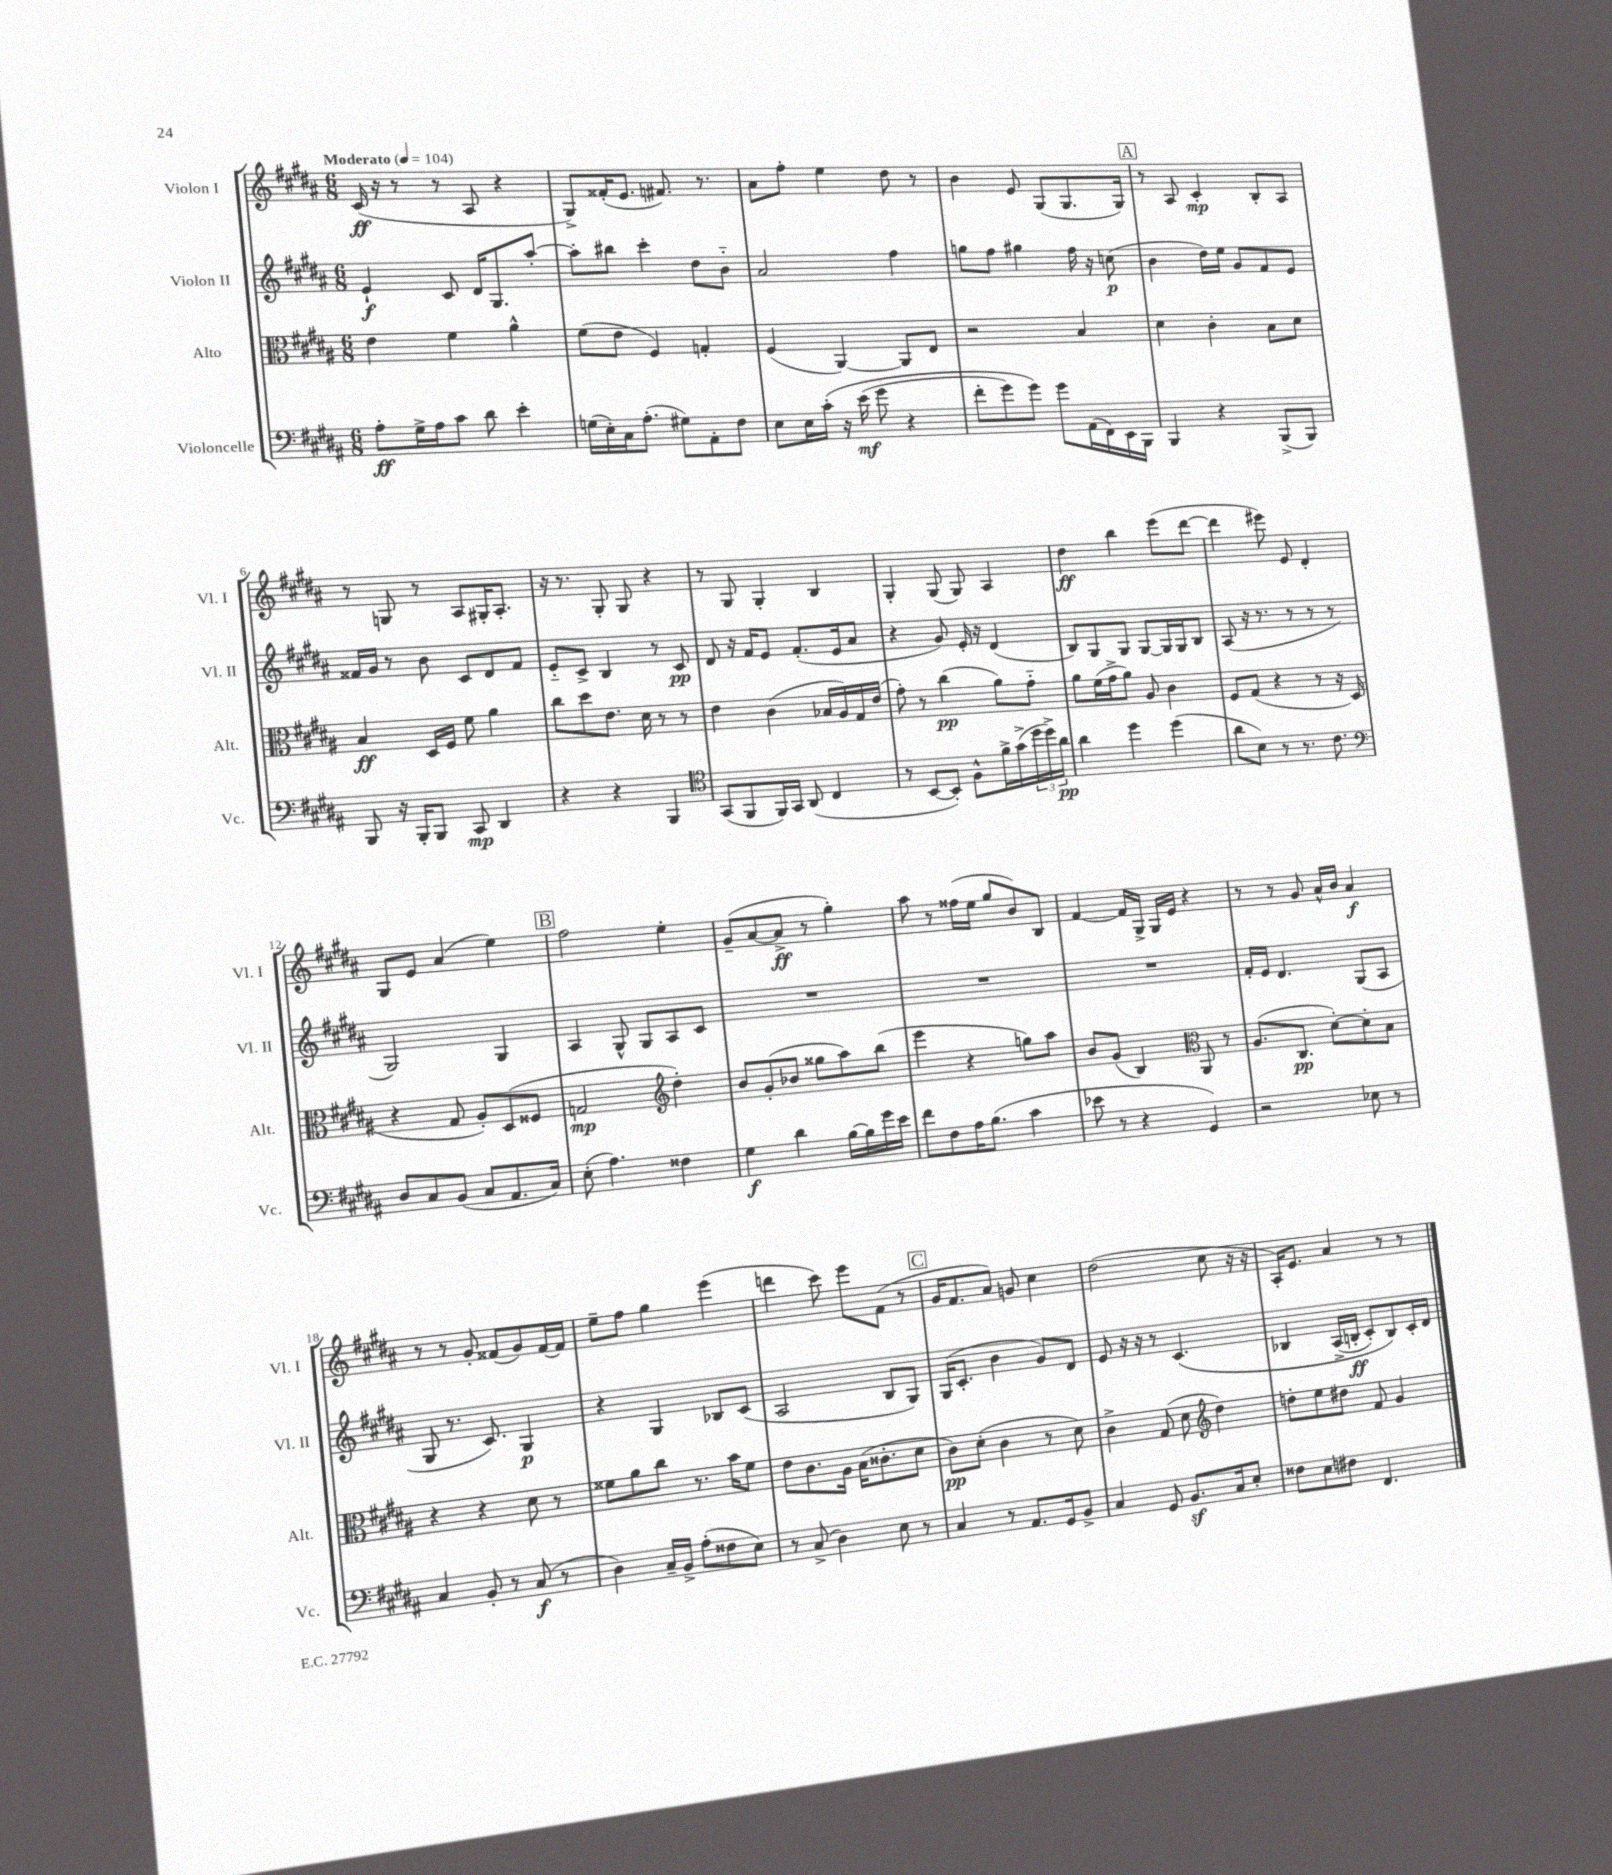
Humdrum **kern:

**kern	**dynam	**kern	**dynam	**kern	**dynam	**kern	**dynam
*part4	*part4	*part3	*part3	*part2	*part2	*part1	*part1
*staff4	*staff4	*staff3	*staff3	*staff2	*staff2	*staff1	*staff1
*I"Violoncelle	*	*I"Alto	*	*I"Violon II	*	*I"Violon I	*
*I'Vc.	*	*I'Alt.	*	*I'Vl. II	*	*I'Vl. I	*
*clefF4	*	*clefC3	*	*clefG2	*	*clefG2	*
*k[f#c#g#d#a#]	*	*k[f#c#g#d#a#]	*	*k[f#c#g#d#a#]	*	*k[f#c#g#d#a#]	*
*M6/8	*	*M6/8	*	*M6/8	*	*M6/8	*
*MM104	*	*MM104	*	*MM104	*	*MM104	*
=1	=1	=1	=1	=1	=1	=1	=1
!	!	!	!	!	!	!LO:TX:a:B:t=Moderato	!
8A#'\L	ff	4e\	.	4e`/	f	(16c#/	ff
.	.	.	.	.	.	16r	.
16G#^\L	.	.	.	.	.	8r	.
16A#\J	.	.	.	.	.	.	.
8c#\J	.	4f#\	.	8c#/	.	8r	.
8d#\	.	.	.	16d#/KL	.	8A#/	.
.	.	.	.	8.G#/	.	.	.
4e'\	.	4a#^^\	.	.	.	4r	.
.	.	.	.	[8aa#'/J	.	.	.
=2	=2	=2	=2	=2	=2	=2	=2
(16Gn\LL	.	(8f#\L	.	8aa#'\L]	.	8G#^/L)	.
16E'\)	.	.	.	.	.	.	.
16C#\J	.	8e\J	.	8bb#X\J	.	(16f##X'/K	.
(8.A#'\J	.	.	.	.	.	8.e/J	.
.	.	4F#/)	.	4ccc#'\	.	.	.
8G#X\L)	.	.	.	.	.	8.f#X/)	.
8AA#'\	.	4Gn'/	.	8dd#\L	.	.	.
.	.	.	.	.	.	8.r	.
8F#\J	.	.	.	8b\J	.	.	.
=3	=3	=3	=3	=3	=3	=3	=3
8E\L	.	(4F#/	.	2a#/	.	8a#\L	.
16E\L	.	.	.	.	.	8ff#'\J	.
(16c#'\JJ	.	.	.	.	.	.	.
16r	.	[4AA#/)	.	.	.	4ee\	.
(16e\	mf	.	.	.	.	.	.
8g#\	.	.	.	.	.	.	.
4r	.	8AA#/L]	.	4ff#\	.	8dd#\	.
.	.	8E/J	.	.	.	8r	.
=4	=4	=4	=4	=4	=4	=4	=4
8f#'\L	.	2r	.	8ggn\L	.	4b\	.
8g#\)	.	.	.	8ff#\J	.	.	.
8g#\J)	.	.	.	4gg#X\	.	8e/	.
8g#\L	.	.	.	.	.	(8G#/L	.
(16AA#\L	.	4B/	.	16ff#\	.	8.G#/	.
16FF#\)	.	.	.	16r	.	.	.
16EE\	.	.	.	(8ccn\	p	.	.
16BBB\JJ	.	.	.	.	.	16G#/Jk)	.
!!LO:REH:place=s1:t=A
=5	=5	=5	=5	=5	=5	=5	=5
4BBB/	.	4d#\	.	4b\	.	8r	.
.	.	.	.	.	.	8A#/	.
4r	.	4c#'\	.	16dd#\LL)	.	4c#'/	mp
.	.	.	.	16ee\JJ	.	.	.
.	.	.	.	8g#/L	.	.	.
(8BBB^/L	.	8B\L	.	8f#/	.	8B'/L	.
8BBB/J)	.	8d#\J	.	8e/J	.	8A#/J	.
!!LO:LB:g=z
=6	=6	=6	=6	=6	=6	=6	=6
8BBB/	.	4B/	ff	16f##X/LL	.	8r	.
.	.	.	.	16g#/JJ	.	.	.
16r	.	.	.	8r	.	8Gn/	.
16BBB'/KL	.	.	.	.	.	.	.
8BBB/J	.	16D#/LL	.	8b\	.	8r	.
.	.	16F#/JJ	.	.	.	.	.
8CC#/	mp	8f#\	.	8c#/L	.	8A#/L	.
4DD#/	.	4a#\	.	8d#/	.	16G#X'/K	.
.	.	.	.	.	.	8.A#'/J	.
.	.	.	.	8f##/J	.	.	.
=7	=7	=7	=7	=7	=7	=7	=7
4r	.	8cc#\L	.	8e/L	.	16r	.
.	.	.	.	.	.	8.r	.
.	.	8dd#\	.	8c#^/J	.	.	.
4r	.	8.e\J	.	4B/	.	8G#'/	.
.	.	.	.	.	.	8G#/	.
.	.	16d#\	.	.	.	.	.
4BBB/	.	8r	.	8r	.	4r	.
.	.	8r	.	8c#/	pp	.	.
=8	=8	=8	=8	=8	=8	=8	=8
*clefC4	*	*	*	*	*	*	*
(8GG#/L	.	4e\	.	8d#/	.	8r	.
8FF#/	.	.	.	16r	.	8G#/	.
.	.	.	.	16f#/KL	.	.	.
16FF#/L)	.	(4c#\	.	8e/J	.	4G#'/	.
16GG#/JJ	.	.	.	.	.	.	.
(8AA#/	.	.	.	(8.f#'/L	.	.	.
4C#/	.	16B-X/LL	.	.	.	4B/	.
.	.	16A#/)	.	16e/k	.	.	.
.	.	16G#/	.	8a#/J	.	.	.
.	.	(16e/JJ	.	.	.	.	.
=9	=9	=9	=9	=9	=9	=9	=9
8r	.	8g#'\)	.	4r	.	4G#'/	.
[8BB/L	.	8r	.	.	.	.	.
8BB'/J])	.	(4cc#\	pp	8g#/)	.	(8G#/	.
8F#^^\L	.	.	.	16e'/	.	8G#/)	.
.	.	.	.	16r	.	.	.
16f#^\L	.	8a#\L)	.	(4d#/	.	4A#/	.
(16g#^\	.	.	.	.	.	.	.
24dd#\	.	8g#\J	.	.	.	.	.
24dd#^\)	.	.	.	.	.	.	.
24a#\JJ	pp	.	.	.	.	.	.
=10	=10	=10	=10	=10	=10	=10	=10
4a#\	.	8a#\L	.	8B/L)	.	4dd#\	ff
.	.	(16f#\L	.	8G#/	.	.	.
.	.	16g#^\J	.	.	.	.	.
4dd#\	.	8a#\J)	.	8G#/J	.	4bb\	.
.	.	8A#/	.	[8G#/L	.	.	.
(4dd#\	.	4c#\	.	16G#/L]	.	(8eee\L	.
.	.	.	.	16G#/J	.	.	.
.	.	.	.	8B/J	.	[8ddd#\J	.
=11	=11	=11	=11	=11	=11	=11	=11
8a#\L	.	8F#/L	.	(8A#/	.	4ddd#\]	.
8B\J)	.	(8G#/J	.	16r	.	.	.
.	.	.	.	8.r	.	.	.
8r	.	4r	.	.	.	8eee#X\)	.
8.r	.	.	.	8r	.	8e/	.
.	.	8r	.	8r	.	4d#'/	.
8.c#\	.	.	.	.	.	.	.
.	.	16r	.	8r	.	.	.
.	.	16D#/	.	.	.	.	.
!!LO:LB:g=z
=12	=12	=12	=12	=12	=12	=12	=12
*clefF4	*	*	*	*	*	*	*
8D#/L	.	4r	.	2G#/)	.	8G#/L	.
8C#/	.	.	.	.	.	8e/J	.
(8BB/J	.	8G#/	.	.	.	(4a#/	.
8C#/L	.	8A#'/L)	.	.	.	.	.
8.AA#/	.	(8D#/	.	4G#/	.	4ee\)	.
.	.	8F##X/J	.	.	.	.	.
16C#/Jk)	.	.	.	.	.	.	.
!!LO:REH:place=s1:t=B
=13	=13	=13	=13	=13	=13	=13	=13
(8E'\	.	2Gn/	mp	4A#/	.	2ff#\	.
4.A#\)	.	.	.	.	.	.	.
.	.	.	.	8G#^^/	.	.	.
.	.	.	.	8G#/L	.	.	.
*	*	*clefG2	*	*	*	*	*
4F##X\	.	4dd#'\)	.	8A#/	.	4ee'\	.
.	.	.	.	8c#/J	.	.	.
=14	=14	=14	=14	=14	=14	=14	=14
4G#\	f	8b/L	.	2.r	.	(8g#~/L	.
.	.	(8g#'/	.	.	.	[8a#/	.
4d#\	.	8b-X/J	.	.	.	8a#^/J]	ff
.	.	8gg##X\L	.	.	.	8r	.
[16B\LL	.	8aa#\)	.	.	.	4gg#'\)	.
16B\]	.	.	.	.	.	.	.
16g#\	.	(8bb\J	.	.	.	.	.
16e\JJ	.	.	.	.	.	.	.
=15	=15	=15	=15	=15	=15	=15	=15
8f#\L	.	4eee\	.	2.r	.	8aa#\	.
8F#\	.	.	.	.	.	8r	.
16A#\K	.	4r	.	.	.	(16ff##X\LL	.
(8.B\J	.	.	.	.	.	16ee\JJ	.
.	.	.	.	.	.	8gg#/L	.
4c#\	.	8ggn\L)	.	.	.	8b/)	.
.	.	8aa#\J	.	.	.	8B/J	.
=16	=16	=16	=16	=16	=16	=16	=16
8e-X\	.	8b/L	.	2.r	.	[4f#/	.
8r	.	(8g#/J	.	.	.	.	.
4r	.	4B/)	.	.	.	16f#/LL]	.
.	.	.	.	.	.	16G#^/JJ	.
.	.	.	.	.	.	16G#/LL	.
.	.	.	.	.	.	16e/JJ	.
*	*	*clefC3	*	*	*	*	*
4GG#/)	.	8AA#/	.	.	.	4r	.
.	.	8r	.	.	.	.	.
=17	=17	=17	=17	=17	=17	=17	=17
2r	.	(8.A#/L	.	16f#'/LL	.	8r	.
.	.	.	.	16e/JJ	.	.	.
.	.	.	.	4.d#/	.	8r	.
.	.	8.C#/J	pp	.	.	.	.
.	.	.	.	.	.	8g#/	.
.	.	[8d#'\L)	.	.	.	16a#^^/LL	.
.	.	.	.	.	.	16b/JJ	.
8E-X\	.	8d#'\]	.	(8G#/L	.	4a#/	f
8r	.	8B\J	.	8A#/J	.	.	.
!!LO:LB:g=z
=18	=18	=18	=18	=18	=18	=18	=18
4C#/	.	4r	.	8G#/	.	8r	.
.	.	.	.	8.r	.	8r	.
8BB'/	.	4r	.	.	.	8g#'/	.
.	.	.	.	8.c#/)	.	.	.
8r	.	.	.	.	.	(8f##X/L	.
(8C#/	f	8d#\	.	4G#/	p	8g#/)	.
8r	.	8r	.	.	.	[16f##/L	.
.	.	.	.	.	.	16f##/JJ]	.
=19	=19	=19	=19	=19	=19	=19	=19
4D#\)	.	8f##X\L	.	4r	.	8ee~\L	.
.	.	8a#\	.	.	.	8ff#\J	.
16C#~/LL	.	8cc#\J	.	4G#/	.	4gg#\	.
16BB^/JJ	.	.	.	.	.	.	.
(8A#'\L	.	8.r	.	.	.	.	.
8F##X\	.	.	.	8B-X/L	.	(4eee\	.
.	.	16b\KL	.	.	.	.	.
8E\J)	.	8f##\J	.	(8c#/J	.	.	.
=20	=20	=20	=20	=20	=20	=20	=20
8r	.	8e\L	.	2A#/	.	4dddn\	.
(8C#^/	.	8.c#\	.	.	.	.	.
4D#\)	.	.	.	.	.	8ccc#\)	.
.	.	16A#\Jk	.	.	.	.	.
.	.	(16B\KL	.	.	.	8eee\L	.
.	.	8.c##X'\	.	.	.	.	.
8E\	.	.	.	8B/L	.	(8f#\J	.
8r	.	8d#\J	.	8G#/J)	.	8r	.
!!LO:REH:place=s1:t=C
=21	=21	=21	=21	=21	=21	=21	=21
4C#/	.	8c#\L)	pp	(16G#/KL	.	16g#/KL	.
.	.	.	.	8.c#'/J	.	8.f#/	.
.	.	(8d#'\J	.	.	.	.	.
8r	.	4c#\	.	4b\	.	8a#/J)	.
8.AA#/L	.	.	.	.	.	8gn/	.
.	.	8r	.	8g#/L)	.	4cc#\	.
16GG#/k	.	.	.	.	.	.	.
8BB^/J	.	8d#\)	.	8d#/J	.	.	.
=22	=22	=22	=22	=22	=22	=22	=22
4C#/	.	4c#^\	.	8e/	.	(2dd#\	.
.	.	.	.	16r	.	.	.
.	.	.	.	16r	.	.	.
8GG#/	.	(8G#/	.	8r	.	.	.
8.BBz/L	.	8d#\	.	(4.c#/	.	.	.
*	*	*clefG2	*	*	*	*	*
.	.	4dd#\)	.	.	.	8cc#\	.
16C#/k	.	.	.	.	.	.	.
8E'/J	.	.	.	.	.	16r	.
.	.	.	.	.	.	16r	.
=23	=23	=23	=23	=23	=23	=23	=23
8F##X\L	.	8ddn'\L	.	4B-X/	.	16A#'/KL)	.
.	.	.	.	.	.	8.e/J	.
8E\	.	8ee\	.	.	.	.	.
8F#X\J	.	8dd#X\J	.	(16A#^/LL	.	4a#/	.
.	.	.	.	16Bn'/JJ	ff	.	.
4.FF#/	.	8f#/	.	8c#'/L)	.	.	.
.	.	4g#/	.	8B/)	.	8r	.
.	.	.	.	16c#'/L	.	8r	.
.	.	.	.	16d#/JJ	.	.	.
==	==	==	==	==	==	==	==
*-	*-	*-	*-	*-	*-	*-	*-
